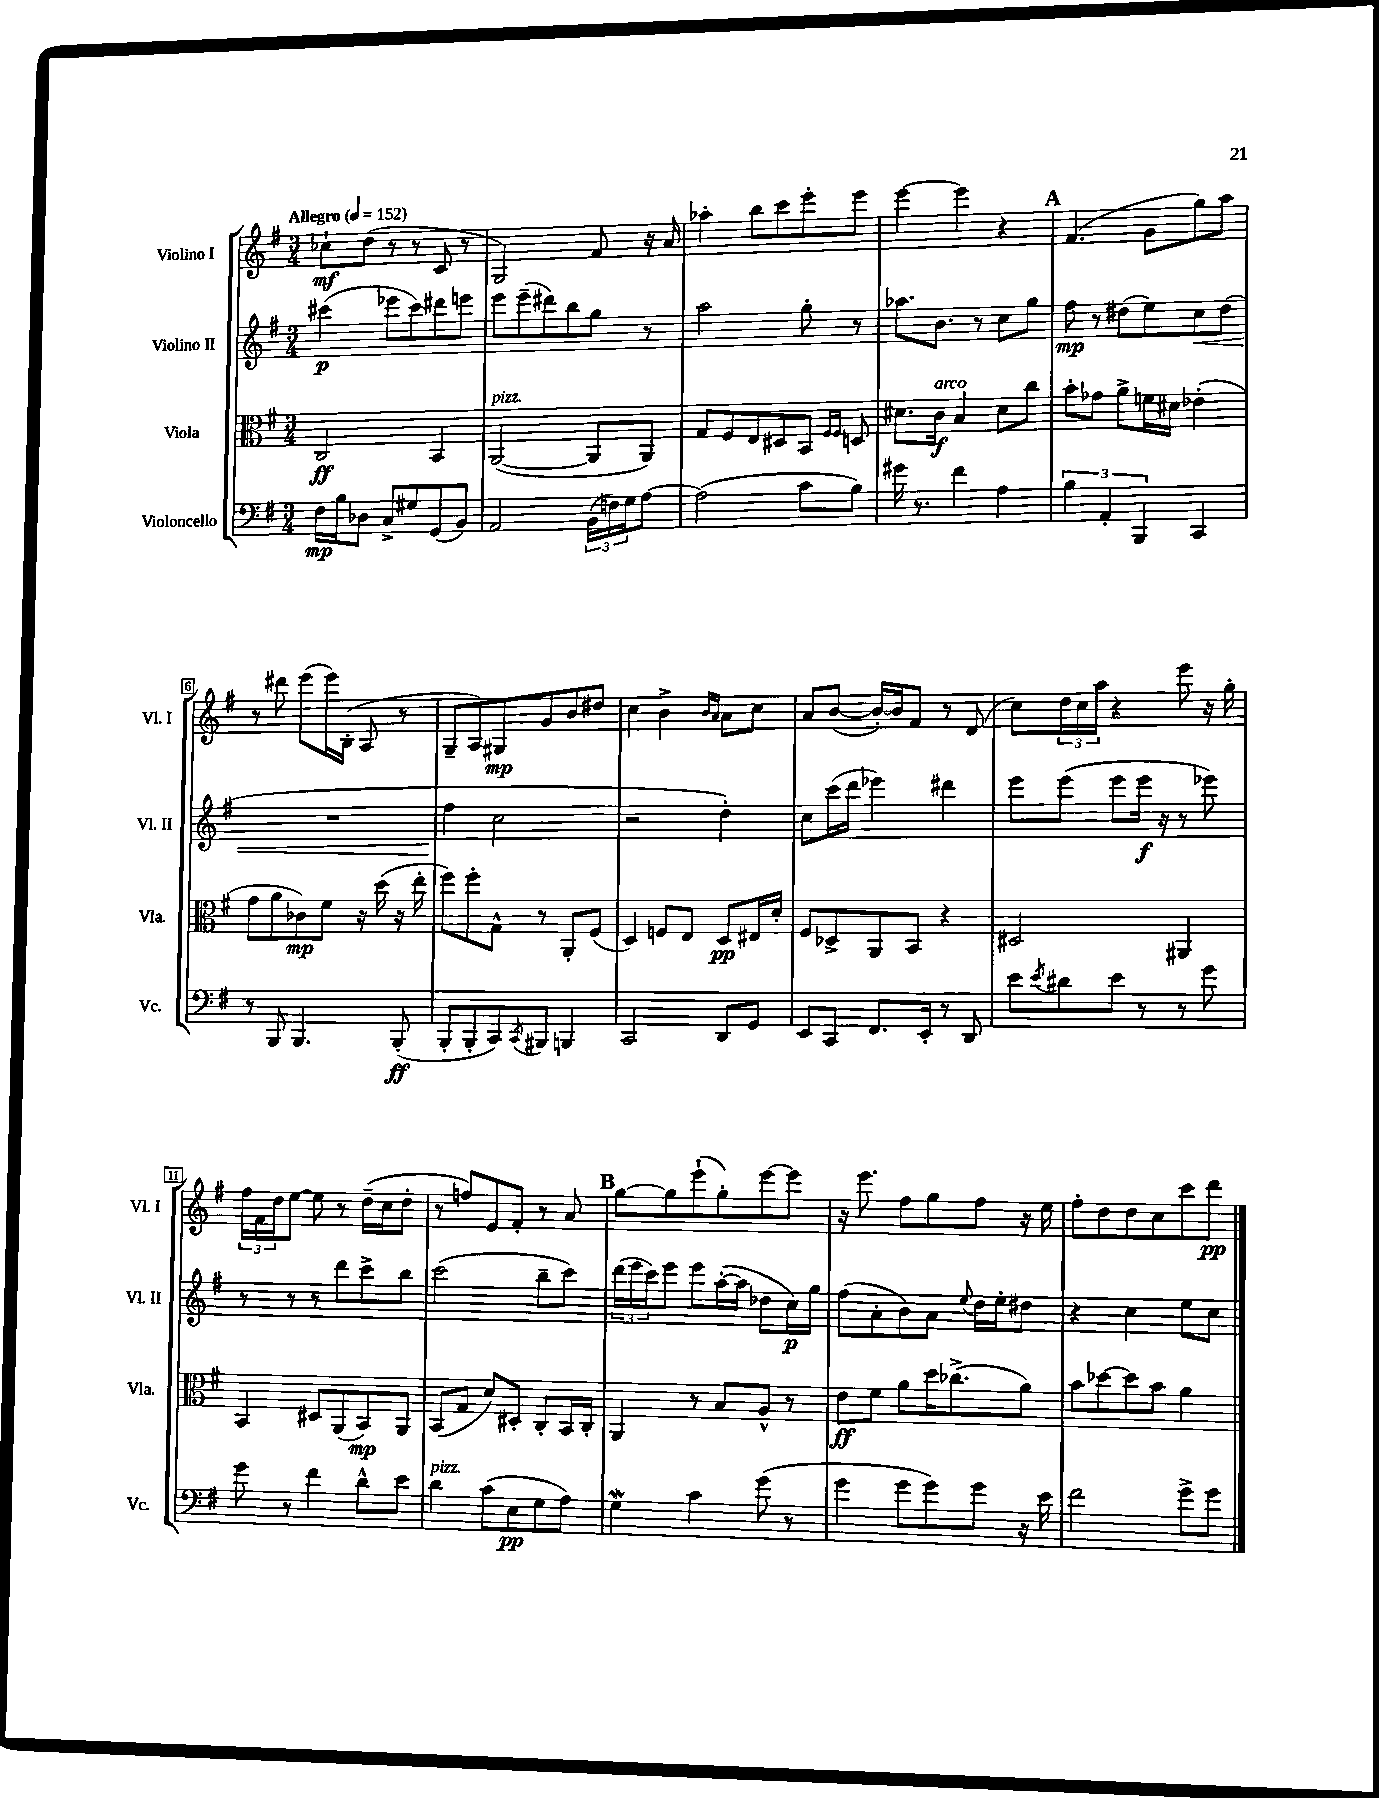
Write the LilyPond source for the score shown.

<<
\new StaffGroup <<
\new Staff = "s0" \with { instrumentName = "Violino I" shortInstrumentName = "Vl. I" } {
    \clef treble \key g \major \numericTimeSignature \time 3/4 \tempo "Allegro" 4 = 152
    ces''8-!\mf d''8( r8 r8 c'8 r8 |
    g2) fis'8 r16 a'16 |
    aes''4-. b''8 c'''8 e'''8-. e'''8 |
    e'''4~ e'''4 r4 |
    \mark \markup { \bold "A" } fis'4.( g'8 g''8) a''8 |
    r8 dis'''8 e'''8( e'''16) b16-.( a8 r8 |
    g8-- a8) gis8\mp g'8 b'8 dis''8 |
    c''4 b'4-> \grace { b'16 a'16 } a'8 c''8 |
    a'8 b'8~( b'16~-.) b'16 fis'8 r8 d'8( |
    c''8) \tuplet 3/2 { d''16 c''16 a''16 } r4 e'''8 r16 g''16-. |
    \tuplet 3/2 { fis''16 fis'16 d''16 } e''8~ e''8 r8 d''16--( c''16 d''8-. |
    r8 f''8) e'8 fis'8-. r8 a'8 |
    \mark \markup { \bold "B" } g''8~ g''8 e'''8-!( g''8-.) e'''8~ e'''8 |
    r16 e'''8. fis''8 g''8 fis''8 r16 e''16 |
    fis''8-. d''8 d''8 c''8 c'''8 d'''8\pp \bar "|." |
}
\new Staff = "s1" \with { instrumentName = "Violino II" shortInstrumentName = "Vl. II" } {
    \clef treble \key g \major \numericTimeSignature \time 3/4
    cis'''4\p( ees'''8 cis'''8) dis'''8 e'''8 |
    e'''8 e'''8--( dis'''8) b''8 g''8 r8 |
    a''2 g''8-. r8 |
    aes''8. b'8. r8 c''8 g''8 |
    \mark \markup { \bold "A" } fis''8\mp r8 dis''8( e''8) c''8\< dis''8( |
    R2. |
    fis''4\! c''2 |
    r2 d''4-.) |
    c''8 c'''16( d'''16 ees'''4) dis'''4 |
    e'''8 e'''8( e'''8 e'''16\f r16 r8 ees'''8) |
    r8 r8 r8 d'''8 c'''8-> b''8 |
    c'''2( b''8-- c'''8) |
    \mark \markup { \bold "B" } \tuplet 3/2 { d'''16( e'''16 c'''16) } e'''8 e'''8 a''16~-.( a''16 des''8 c''16\p) g''16 |
    fis''8( a'8-. b'8) a'8 \appoggiatura { e''8 } d''16 e''16-. dis''8 |
    r4 c''4 e''8 c''8 \bar "|." |
}
\new Staff = "s2" \with { instrumentName = "Viola" shortInstrumentName = "Vla." } {
    \clef alto \key g \major \numericTimeSignature \time 3/4
    c2\ff b,4 |
    a,2~^\markup { \italic "pizz." }( a,8 a,8) |
    g8 fis8 e8 dis8 b,8 \grace { fis16 fis16 } d8 |
    dis'8. c'16\f^\markup { \italic "arco" } b4 dis'8 c''8 |
    \mark \markup { \bold "A" } b'8-. ges'8 a'8-> f'16 dis'16 ees'4-.( |
    g'8 a'8 ces'8\mp) fis'8 r16 d''16( r16 e''16-. |
    fis''8) fis''8-. g8-^ r8 a,8-. fis8( |
    d4) f8 e8 d8\pp eis16 d'16-. |
    fis8 des8-> a,8 b,8 r4 |
    dis2 ais,4 |
    b,4 dis8 a,8( b,8\mp) a,8 |
    b,8( g8 d'8) dis8-. c8-. b,16 c16-. |
    \mark \markup { \bold "B" } a,4 r8 b8 a8-^ r8 |
    e'8\ff fis'8 a'8 d''16 ces''8.->( a'8) |
    b'8 des''8~ des''8 b'8 a'4 \bar "|." |
}
\new Staff = "s3" \with { instrumentName = "Violoncello" shortInstrumentName = "Vc." } {
    \clef bass \key g \major \numericTimeSignature \time 3/4
    fis16\mp b16 des8 c8-> gis8 g,8( b,8) |
    a,2 \tuplet 3/2 { b,16( f16) g16 } a8~ |
    a2( c'8 b8) |
    gis'16 r8. fis'4 a4 |
    \mark \markup { \bold "A" } \tuplet 3/2 { b4 a,4-. b,,4 } c,4 |
    r8 b,,8 b,,4. b,,8-.\ff( |
    b,,8-. b,,8-. c,8) \acciaccatura { c,8 } bis,,8 b,,4 |
    c,2 d,8 g,8 |
    e,8 c,8 fis,8. e,16-. r8 d,8 |
    e'8 \acciaccatura { e'8 } dis'8 e'8 r8 r8 g'8 |
    g'8 r8 fis'4 d'8-^ e'8 |
    d'4^\markup { \italic "pizz." } c'8( e8\pp g8 a8) |
    \mark \markup { \bold "B" } g4\mordent c'4 g'8( r8 |
    g'4 g'8 g'8) g'8 r16 e'16 |
    fis'2 g'8-> g'8 \bar "|." |
}
>>
>>
\layout { \context { \Score \override BarNumber.stencil = #(make-stencil-boxer 0.1 0.3 ly:text-interface::print) } }
